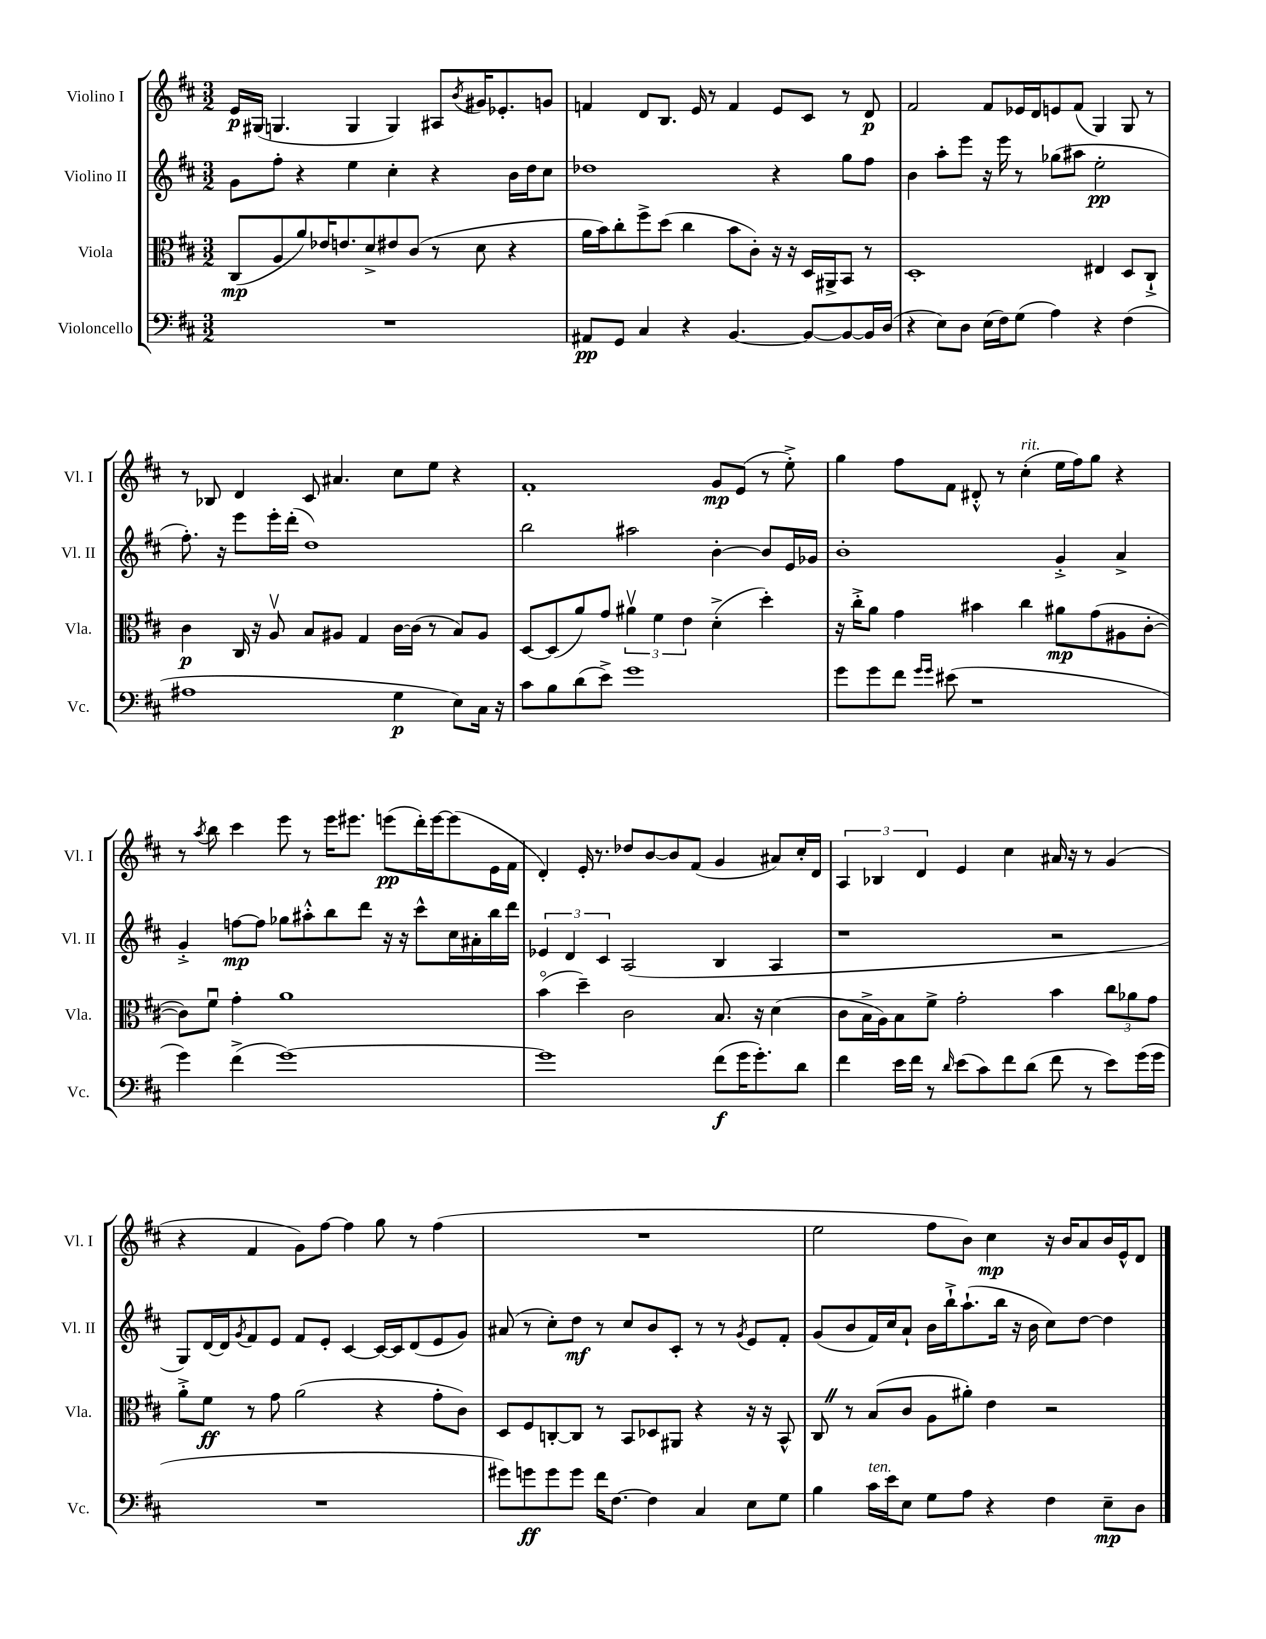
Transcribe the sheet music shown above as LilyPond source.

<<
\new StaffGroup <<
\new Staff = "s0" \with { instrumentName = "Violino I" shortInstrumentName = "Vl. I" } {
    \clef treble \key d \major \numericTimeSignature \time 3/2
    e'16\p gis16( g4. g4 g4) ais8 \acciaccatura { b'8 } gis'16 ees'8.-. g'8 |
    f'4 d'8 b8. e'16 r8 f'4 e'8 cis'8 r8 d'8\p |
    fis'2 fis'8 ees'16 d'16 e'8 fis'8( g4) g8 r8 |
    r8 bes8 d'4 cis'8 ais'4. cis''8 e''8 r4 |
    fis'1-. g'8\mp e'8( r8 e''8-.->) |
    g''4 fis''8 fis'8 dis'8-.-^ r8 cis''4-.^\markup { \italic "rit." }( e''16 fis''16) g''8 r4 |
    r8 \acciaccatura { a''8 } b''8 cis'''4 e'''8 r8 e'''16 eis'''8. e'''8\pp( d'''16-.) e'''16~ e'''8( e'16 fis'16 |
    d'4-.) e'16-. r8. des''8 b'8~ b'8 fis'8( g'4 ais'8) cis''16-. d'16 |
    \tuplet 3/2 { a4 bes4 d'4 } e'4 cis''4 ais'16 r16 r8 g'4( |
    r4 fis'4 g'8) fis''8~ fis''4 g''8 r8 fis''4( |
    R1. |
    e''2 fis''8 b'8) cis''4\mp r16 b'16 a'8 b'16 e'16-^ d'8 \bar "|." |
}
\new Staff = "s1" \with { instrumentName = "Violino II" shortInstrumentName = "Vl. II" } {
    \clef treble \key d \major \numericTimeSignature \time 3/2
    g'8 fis''8-. r4 e''4 cis''4-. r4 b'16 d''16 cis''8 |
    des''1 r4 g''8 fis''8 |
    b'4 a''8-. e'''8 r16 e'''16 r8 ges''8( ais''8 e''2-.\pp |
    fis''8.-.) r16 e'''8 e'''16-. d'''16-.( d''1) |
    b''2 ais''2 b'4~-. b'8 e'16 ges'16 |
    b'1-. g'4-.-> a'4-> |
    g'4-.-> f''8~\mp f''8 ges''8 ais''8-.-^ b''8 d'''8 r16 r16 cis'''8-^ cis''16 ais'16-. b''16 d'''16 |
    \tuplet 3/2 { ees'4 d'4 cis'4 } a2( b4 a4 |
    r1 r2 |
    g8) d'16~ d'16 \acciaccatura { g'8 } fis'8 e'8 fis'8 e'8-. cis'4~ cis'16~ cis'16 d'8( e'8 g'8) |
    ais'8( r8 cis''8-.) d''8\mf r8 cis''8 b'8 cis'8-. r8 r8 \acciaccatura { g'8 } e'8 fis'8-. |
    g'8( b'8 fis'16) cis''16 a'8-! b'16 b''16-!-> a''8.-!( b''16 r16 b'16 cis''8) d''8~ d''4 \bar "|." |
}
\new Staff = "s2" \with { instrumentName = "Viola" shortInstrumentName = "Vla." } {
    \clef alto \key d \major \numericTimeSignature \time 3/2
    cis8\mp( a8 a'8) ees'16 e'8. d'8-> eis'8 cis'8( r8 d'8 r4 |
    a'16 b'16) cis''8-. fis''8-> d''8( cis''4 b'8 cis'8-.) r16 r16 d16 ais,16-> b,8 r8 |
    d1-. eis4 d8 cis8-!-> |
    cis'4\p cis16 r16 a8\upbow b8 ais8 g4 cis'16~ cis'16( r8 b8) ais8 |
    d8~ d8( a'8) g'8 \tuplet 3/2 { ais'4\upbow fis'4 e'4 } d'4-.->( d''4-.) |
    r16 cis''16-.-> a'8 g'4 bis'4 cis''4 ais'8\mp g'8( ais8 cis'8~-. |
    cis'8) fis'8\downbow g'4-. a'1 |
    b'4\flageolet( d''4--) cis'2 b8. r16 d'4( |
    cis'8 b16-> a16) b8 fis'8-> g'2-. b'4 \tuplet 3/2 { cis''8 aes'8 g'8 } |
    a'8-.-> fis'8\ff r8 g'8 a'2( r4 g'8-. cis'8) |
    d8 fis8 c8~-. c8 r8 b,8 des8 ais,8 r4 r16 r16 b,8-^ |
    cis8 \once \override BreathingSign.text = \markup { \musicglyph "scripts.caesura.straight" } \breathe r8 b8( cis'8 a8 ais'8-.) e'4 r2 \bar "|." |
}
\new Staff = "s3" \with { instrumentName = "Violoncello" shortInstrumentName = "Vc." } {
    \clef bass \key d \major \numericTimeSignature \time 3/2
    R1. |
    ais,8\pp g,8 cis4 r4 b,4.~ b,8~ b,8~ b,16 d16( |
    r4 e8) d8 e16( fis16) g8( a4) r4 fis4( |
    ais1 g4\p e8) cis16 r16 |
    cis'8 b8 d'8( e'8->) g'1 |
    g'8 g'8 fis'8 \grace { g'16 g'16 } eis'8( r1 |
    g'4) fis'4->( g'1~) |
    g'1 fis'8\f( g'16 g'8.-.) d'8 |
    fis'4 e'16 fis'16 r8 \grace { d'16 } e'8( cis'8) fis'8 d'8( fis'8 r8 e'8) g'16( g'16 |
    R1. |
    gis'8) g'8\ff g'8 g'8 fis'16 fis8.~ fis4 cis4 e8 g8 |
    b4 cis'16^\markup { \italic "ten." } e'16 e8 g8 a8 r4 fis4 e8--\mp d8 \bar "|." |
}
>>
>>
\layout { \context { \Score \remove "Bar_number_engraver" } }
